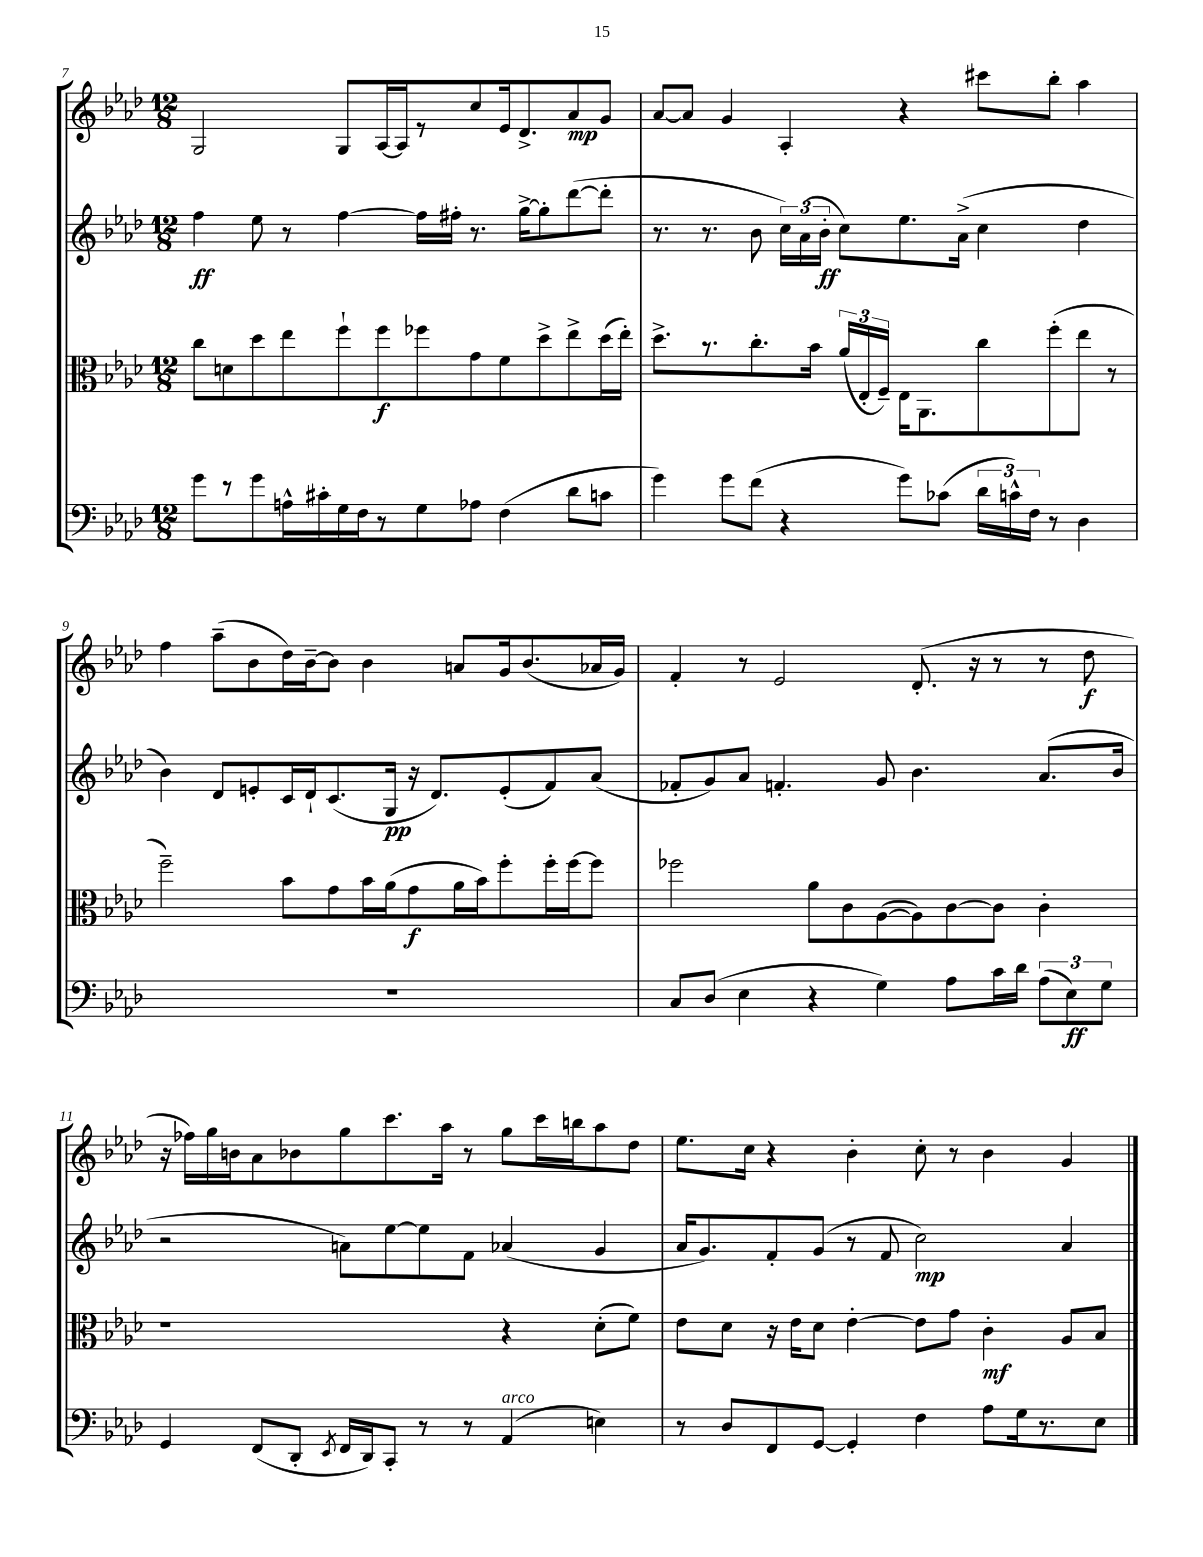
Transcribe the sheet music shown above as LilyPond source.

<<
\new StaffGroup <<
\new Staff = "s0" {
    \clef treble \key aes \major \numericTimeSignature \time 12/8
    \autoBeamOff g2 g8[ aes16~ aes16 r8 c''8 ees'16 des'8.-> aes'8\mp g'8] |
    aes'8[~ aes'8] g'4 aes4-. r4 cis'''8[ bes''8]-. aes''4 |
    f''4 aes''8[--( bes'8 des''16) bes'16~-- bes'8] bes'4 a'8[ g'16 bes'8.( aes'16 g'16]) |
    f'4-. r8 ees'2 des'8.-.( r16 r8 r8 des''8\f |
    r16 fes''16[) g''16 b'16 aes'8 bes'8 g''8 c'''8. aes''16] r8 g''8[ c'''16 b''16 aes''8 des''8] |
    ees''8.[ c''16] r4 bes'4-. c''8-. r8 bes'4 g'4 \bar "|." |
}
\new Staff = "s1" {
    \clef treble \key aes \major \numericTimeSignature \time 12/8
    \autoBeamOff f''4\ff ees''8 r8 f''4~ f''16[ fis''16]-. r8. g''16[~-> g''8-. des'''8~( des'''8]-. |
    r8. r8. bes'8 \tuplet 3/2 { c''16[) aes'16( bes'16]-.\ff } c''8[) ees''8. aes'16]->( c''4 des''4 |
    bes'4) des'8[ e'8-. c'16 des'16-! c'8.( g16]\pp r16 des'8.[) e'8-.( f'8) aes'8]( |
    fes'8[-. g'8) aes'8] f'4.-. g'8 bes'4. aes'8.[( bes'16] |
    r2 a'8[) ees''8~ ees''8 f'8] aes'4( g'4 |
    aes'16[ g'8.) f'8-. g'8]( r8 f'8 c''2\mp) aes'4 \bar "|." |
}
\new Staff = "s2" {
    \clef alto \key aes \major \numericTimeSignature \time 12/8
    \autoBeamOff c''8[ d'8 des''8 ees''8 f''8-! f''8\f fes''8 g'8 f'8 des''8-> ees''8-> des''16( ees''16]-.) |
    des''8.[-> r8. c''8.-. bes'16] \tuplet 3/2 { aes'16[( ees16-. f16]--) } ees16[ aes,8. c''8 f''8-.( ees''8] r8 |
    f''2--) bes'8[ g'8 bes'16 aes'16( g'8\f aes'16 bes'16) f''8-. f''16-. f''16~ f''8] |
    fes''2 aes'8[ c'8 aes8~( aes8) c'8~ c'8] c'4-. |
    r1 r4 des'8[-.( f'8]) |
    ees'8[ des'8] r16 ees'16[ des'8] ees'4~-. ees'8[ g'8] c'4-.\mf aes8[ bes8] \bar "|." |
}
\new Staff = "s3" {
    \clef bass \key aes \major \numericTimeSignature \time 12/8
    \autoBeamOff g'8[ r8 g'8 a16-^ cis'16-. g16 f16 r8 g8 aes8] f4( des'8[ c'8] |
    g'4) g'8[ f'8]( r4 g'8[) ces'8]( \tuplet 3/2 { des'16[ c'16-^) f16] } r8 des4 |
    R1. |
    c8[ des8]( ees4 r4 g4) aes8[ c'16 des'16] \tuplet 3/2 { aes8[( ees8\ff) g8] } |
    g,4 f,8[( des,8]-. \acciaccatura { ees,8 } f,16[ des,16) c,8]-. r8 r8 aes,4^\markup { \italic "arco" }( e4) |
    r8 des8[ f,8 g,8]~ g,4-. f4 aes8[ g16 r8. ees8] \bar "|." |
}
>>
>>
\layout { \context { \Score currentBarNumber = #7 } }
